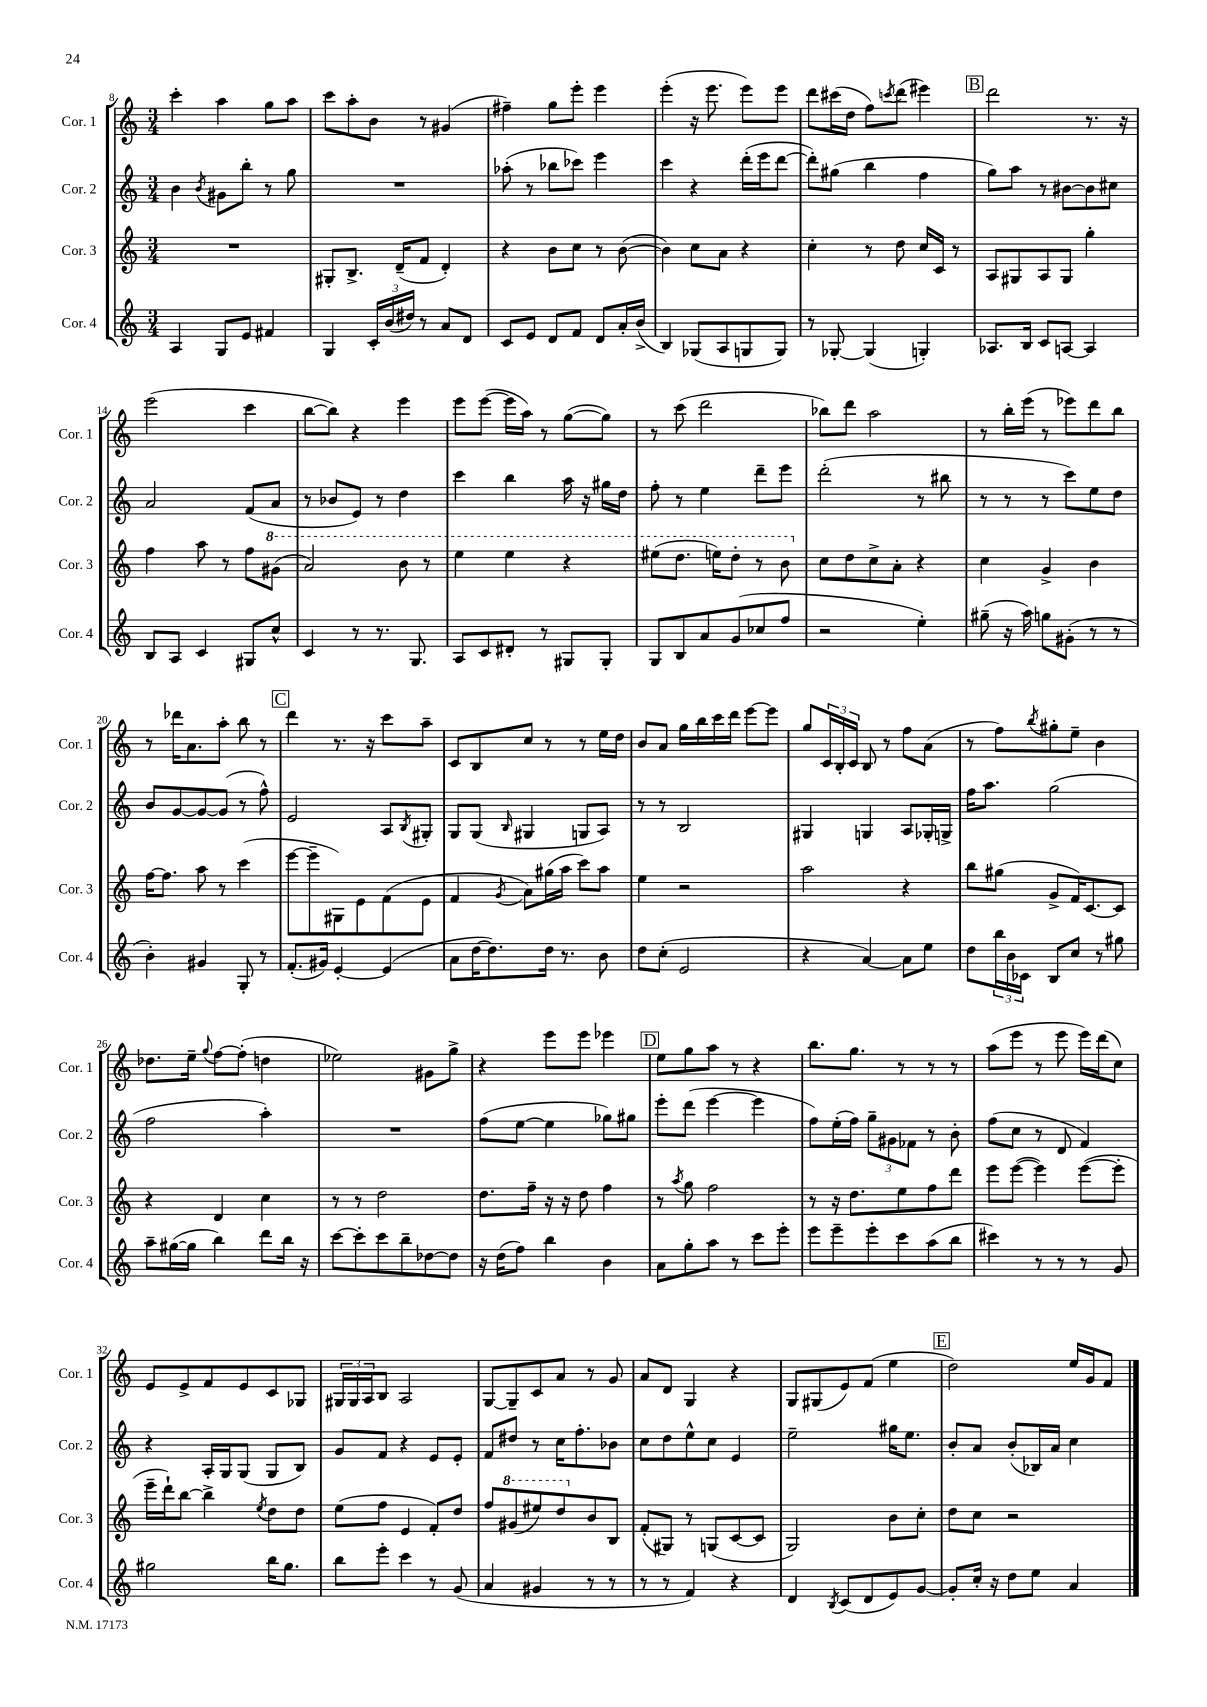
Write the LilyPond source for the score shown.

<<
\new StaffGroup <<
\new Staff = "s0" \with { instrumentName = "Cor. 1" shortInstrumentName = "Cor. 1" } {
    \clef treble \key c \major \numericTimeSignature \time 3/4
    c'''4-. a''4 g''8 a''8 |
    c'''8 a''8-. b'8 r8 gis'4( |
    fis''4--) g''8 e'''8-. e'''4 |
    e'''4-.( r16 e'''8. e'''8) e'''8 |
    d'''8 cis'''16( d''16 f''8) \acciaccatura { c'''8 } d'''8( eis'''4) |
    \mark \markup { \box "B" } d'''2 r8. r16 |
    e'''2( c'''4 |
    b''8~ b''8) r4 e'''4 |
    e'''8 e'''8~( e'''16 a''16) r8 g''8~( g''8) |
    r8 c'''8( d'''2 |
    bes''8) d'''8 a''2 |
    r8 b''16-. e'''16( r8 ees'''8) d'''8 b''8 |
    r8 des'''16 a'8. a''8-. b''8 r8 |
    \mark \markup { \box "C" } d'''4 r8. r16 c'''8 a''8-- |
    c'8 b8 c''8 r8 r8 e''16 d''16 |
    b'8 a'8 g''16 b''16 c'''16 d'''16 e'''8~ e'''8 |
    g''8 \tuplet 3/2 { c'16 b16-. c'16 } b8 r8 f''8 a'8( |
    r8 f''8) \acciaccatura { b''8 } gis''8-. e''8-- b'4 |
    des''8. e''16-- \appoggiatura { g''8 } f''8~ f''8-.( d''4 |
    ees''2) gis'8 g''8-> |
    r4 e'''8 e'''8 ees'''4 |
    \mark \markup { \box "D" } e''8 g''8 a''8 r8 r4 |
    b''8. g''8. r8 r8 r8 |
    a''8( e'''8 r8 e'''8 e'''16) d'''16( c''8) |
    e'8 e'8-> f'8 e'8 c'8 ges8 |
    \tuplet 3/2 { gis16 gis16 a16 } b8 a2 |
    g8~ g8-- c'8 a'8 r8 g'8 |
    a'8 d'8 g4 r4 |
    g8 gis8( e'8) f'8( e''4 |
    \mark \markup { \box "E" } d''2) e''16 g'16 f'8 \bar "|." |
}
\new Staff = "s1" \with { instrumentName = "Cor. 2" shortInstrumentName = "Cor. 2" } {
    \clef treble \key c \major \numericTimeSignature \time 3/4
    b'4 \acciaccatura { b'8 } gis'8 b''8-. r8 g''8 |
    R2. |
    aes''8-.( r8 bes''8 ces'''8) e'''4 |
    c'''4 r4 d'''16-.( e'''16 d'''8~ |
    d'''8-.) gis''8( b''4 f''4 |
    \mark \markup { \box "B" } g''8) a''8 r8 bis'8~ bis'8 cis''8 |
    a'2 f'8( a'8 |
    r8 bes'8 e'8) r8 d''4 |
    c'''4 b''4 a''16 r16 gis''16 d''16 |
    f''8-. r8 e''4 d'''8-- e'''8 |
    d'''2-.( r8 bis''8 |
    r8 r8 r8 c'''8) e''8 d''8 |
    b'8 g'8~ g'8~ g'8( r8 f''8-^) |
    \mark \markup { \box "C" } e'2 a8 \acciaccatura { b8 } gis8-. |
    g8 g8( \grace { b16 } gis4 g8 a8) |
    r8 r8 b2 |
    gis4 g4 a8 ges16-. g16-> |
    f''16 a''8. g''2( |
    f''2 a''4-.) |
    R2. |
    f''8( e''8~ e''4 ges''8) gis''8 |
    \mark \markup { \box "D" } e'''8-. d'''8( e'''4~ e'''4 |
    f''8) e''16-.( f''16) \tuplet 3/2 { g''8-- gis'8 fes'8 } r8 b'8-. |
    f''8( c''8 r8 d'8 f'4) |
    r4 a16-. g16 g8( g8 b8) |
    g'8 f'8 r4 e'8 e'8-. |
    f'8 dis''8 r8 c''16 f''8.-. bes'8 |
    c''8 d''8 e''8-^ c''8 e'4 |
    e''2-- gis''16 e''8. |
    \mark \markup { \box "E" } b'8-. a'8 b'8-.( bes16) a'16 c''4 \bar "|." |
}
\new Staff = "s2" \with { instrumentName = "Cor. 3" shortInstrumentName = "Cor. 3" } {
    \clef treble \key c \major \numericTimeSignature \time 3/4
    R2. |
    gis8-. b8.-> d'16--( f'8 d'4-.) |
    r4 b'8 c''8 r8 b'8~( |
    b'4) c''8 a'8 r4 |
    c''4-. r8 d''8 c''16 c'16 r8 |
    \mark \markup { \box "B" } a8 gis8 a8 gis8 g''4-. |
    f''4 a''8 r8 f''8 \ottava #1 gis''8( |
    a''2) b''8 r8 |
    e'''4 e'''4 r4 |
    eis'''8( d'''8. e'''16) d'''8-. r8 b''8 \ottava #0 |
    c''8 d''8 c''8-> a'8-. r4 |
    c''4 g'4-> b'4 |
    f''16~ f''8. a''8 r8 c'''4( |
    \mark \markup { \box "C" } e'''8~ e'''8-- gis8) e'8 f'8( e'8 |
    f'4 \acciaccatura { g'8 } a'8) gis''16( a''16 c'''8) a''8 |
    e''4 r2 |
    a''2 r4 |
    b''8 gis''8( g'8-> f'16) c'8.~ c'8 |
    r4 d'4 c''4 |
    r8 r8 d''2 |
    d''8. f''16-- r16 r16 d''8 f''4 |
    \mark \markup { \box "D" } r8 \acciaccatura { a''8 } g''8 f''2 |
    r8 r16 d''8. e''8 f''8 d'''8 |
    e'''8 e'''8~( e'''4) e'''8~( e'''8-. |
    e'''16-- d'''16-!) b''8~ b''4-> \acciaccatura { e''8 } d''8 d''8 |
    e''8( f''8 e'4 f'8-.) d''8 |
    f''8 \ottava #1 gis''8( eis'''8) d'''8 \ottava #0 b'8 b8 |
    f'8-.( gis8) r8 g8( c'8~ c'8 |
    g2) b'8 c''8-. |
    \mark \markup { \box "E" } d''8 c''8 r2 \bar "|." |
}
\new Staff = "s3" \with { instrumentName = "Cor. 4" shortInstrumentName = "Cor. 4" } {
    \clef treble \key c \major \numericTimeSignature \time 3/4
    a4 g8 e'8 fis'4 |
    g4 \tuplet 3/2 { c'16-. b'16( dis''16) } r8 a'8 d'8 |
    c'8 e'8 d'8 f'8 d'8 a'16-. b'16->( |
    b4) ges8( a8 g8 g8) |
    r8 ges8~-. ges4( g4-.) |
    \mark \markup { \box "B" } aes8. b16 c'8 a8~ a4 |
    b8 a8 c'4 gis8 c''8-^ |
    c'4 r8 r8. g8. |
    a8 c'8 dis'8-. r8 gis8 gis8-. |
    g8 b8 a'8 g'8( ces''8 f''8 |
    r2 e''4-.) |
    gis''8--( r16 a''16) g''8 gis'8-.( r8 r8 |
    b'4-.) gis'4 g8-. r8 |
    \mark \markup { \box "C" } f'8.-.( gis'16) e'4~-. e'4( |
    a'8 d''16~ d''8.) d''16 r8. b'8 |
    d''8 c''8-.( e'2 |
    r4 a'4~) a'8 e''8 |
    d''8 \tuplet 3/2 { b''16 b'16 ces'16 } b8 c''8 r8 gis''8 |
    a''8-- gis''16~( gis''16 b''4) d'''8 b''16 r16 |
    c'''8~ c'''8-. c'''8 b''8-- des''8~ des''8 |
    r16 d''16( f''8) b''4 b'4 |
    \mark \markup { \box "D" } a'8 g''8-. a''8 r8 c'''8 e'''8-. |
    e'''8 e'''8-- e'''8-. c'''8 a''8( b''8 |
    cis'''4) r8 r8 r8 g'8 |
    gis''2 b''16 gis''8. |
    b''8 e'''8-. c'''4 r8 g'8( |
    a'4 gis'4 r8 r8 |
    r8 r8 f'4) r4 |
    d'4 \acciaccatura { b8 } c'8( d'8 e'8) g'8~ |
    \mark \markup { \box "E" } g'8-. c''16-. r16 d''8 e''8 a'4 \bar "|." |
}
>>
>>
\layout { \context { \Score currentBarNumber = #8 } }
